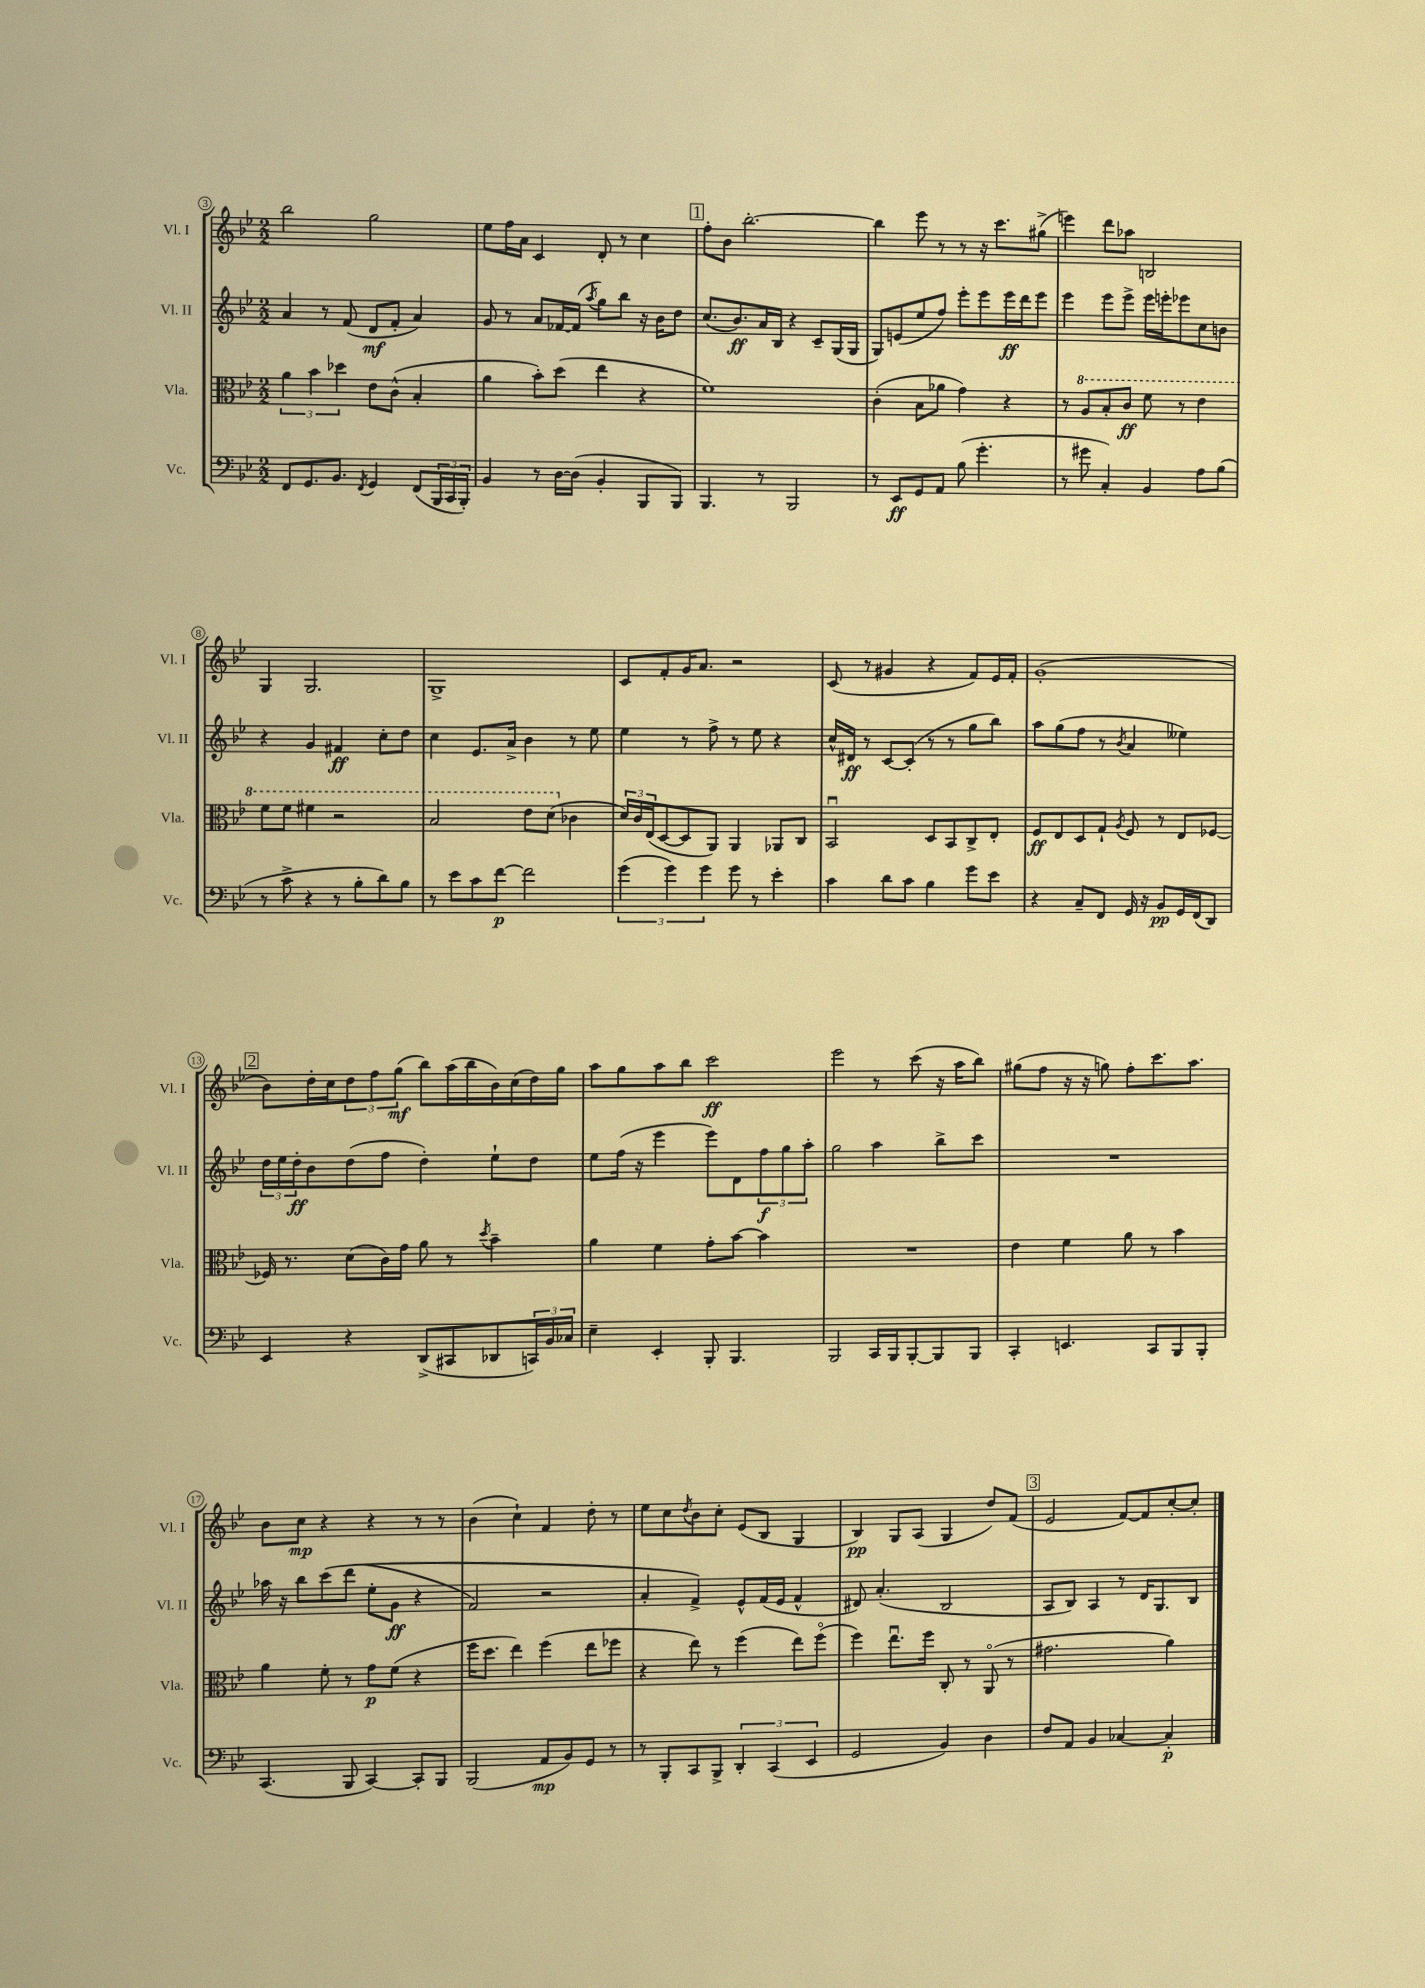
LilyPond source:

<<
\new StaffGroup <<
\new Staff = "s0" \with { instrumentName = "Vl. I" shortInstrumentName = "Vl. I" } {
    \clef treble \key bes \major \numericTimeSignature \time 2/2
    bes''2 g''2 |
    ees''8 f''16 a'16 c'4 d'8-. r8 c''4 |
    \mark \markup { \box "1" } f''8-. bes'8 bes''2.~-. |
    bes''4 ees'''8 r8 r8 r16 c'''8. gis''8->( |
    e'''4) d'''8 aes''8 b2 |
    g4 g2. |
    g1-> |
    c'8 f'8-. g'16 a'8. r2 |
    c'8( r8 gis'4 r4 f'8) ees'16 f'16-. |
    g'1-.( |
    \mark \markup { \box "2" } bes'8) d''16-. c''16 \tuplet 3/2 { d''8 f''8 g''8\mf( } bes''8) a''16( bes''16 bes'16) c''16( d''16) g''16 |
    a''8 g''8 a''8 bes''8 c'''2\ff |
    ees'''2 r8 c'''8( r16 a''16 bes''8) |
    gis''8( f''8 r16 r16 g''8) f''8-. c'''8. a''8. |
    bes'8 c''8\mp r4 r4 r8 r8 |
    bes'4( c''4-!) f'4 d''8-. r8 |
    ees''8 c''8 \acciaccatura { d''8 } bes'8 c''8-. ees'8( bes8 g4 |
    bes4\pp) g8 a8( g4 d''8) f'8( |
    \mark \markup { \box "3" } ees'2 f'8~) f'8 c''8~-. c''8-. \bar "|." |
}
\new Staff = "s1" \with { instrumentName = "Vl. II" shortInstrumentName = "Vl. II" } {
    \clef treble \key bes \major \numericTimeSignature \time 2/2
    a'4 r8 f'8( d'8\mf f'8-. a'4) |
    g'8 r8 a'8 fes'16~ fes'16( \acciaccatura { a''8 } g''8) bes''8 r16 bes'16 d''8 |
    \mark \markup { \box "1" } c''8.( bes'8.\ff) a'16 bes16 r4 c'8-- g16( g16 |
    g8) e'8( ees''8 f''8) ees'''8-. ees'''8 ees'''16\ff d'''16 ees'''8 |
    ees'''4 ees'''8 ees'''8-> ees'''16 e'''16-. ees'''8 c''8 b'8 |
    r4 g'4 fis'4\ff c''8-. d''8 |
    c''4 ees'8. a'16-> bes'4 r8 ees''8 |
    ees''4 r8 f''8-> r8 ees''8 r4 |
    c''16-^ dis'16\ff r8 c'8~ c'8-.( r8 r8 g''8 bes''8) |
    a''8 g''8( f''8 r8 \acciaccatura { bes'8 } a'4 eeses''4) |
    \mark \markup { \box "2" } \tuplet 3/2 { d''16 ees''16 d''16-.\ff } bes'8 d''8( f''8 d''4-.) ees''8-! d''8 |
    ees''8 f''16( r16 ees'''4 ees'''8) d'8 \tuplet 3/2 { f''8\f g''8 a''8-. } |
    g''2 a''4 bes''8-> c'''8 |
    R1 |
    aes''16 r16 bes''8 c'''8\( d'''8( ees''8-. g'8\ff r4 |
    f'2) r2 |
    a'4-. f'4->\) ees'8-^ f'16( ees'16 f'4-^ |
    dis'8) a'4.-.( bes2 |
    \mark \markup { \box "3" } a8 bes8) a4 r8 d'16 g8. bes8 \bar "|." |
}
\new Staff = "s2" \with { instrumentName = "Vla." shortInstrumentName = "Vla." } {
    \clef alto \key bes \major \numericTimeSignature \time 2/2
    \tuplet 3/2 { a'4 bes'4 des''4 } ees'8 c'8-^( bes4-. |
    a'4 bes'8-.) d''8( ees''4 r4 |
    \mark \markup { \box "1" } f'1) |
    c'4-.( bes8 aes'8 g'4) r4 |
    r8 \ottava #1 a'8 bes'8-. c''8\ff f''8 r8 ees''4 |
    f''8 f''8 fis''4 r2 |
    bes'2 ees''8 d''8( \ottava #0 ces'4 |
    \tuplet 3/2 { d'16) c'16 ees16( } d8~ d8 a,8) a,4 aes,8 c8 |
    bes,2\downbow d8 bes,8 c8-> ees8-. |
    f8\ff ees8 d8 g8-! \acciaccatura { a8 } f8 r8 ees8 fes8~ |
    \mark \markup { \box "2" } fes16 r8. d'8( c'16) g'16 a'8 r8 \acciaccatura { d''8 } bes'4-- |
    a'4 f'4 g'8-. bes'8~ bes'4 |
    R1 |
    ees'4 f'4 a'8 r8 bes'4 |
    a'4 f'8-. r8 g'8\p f'8( r4 |
    f''16 d''8. ees''4) f''4( ees''8 fes''8 |
    r4 ees''8) r8 f''4( ees''8) f''8\flageolet( |
    f''4) ees''8.\downbow f''16 c8-. r8 a,8\flageolet( r8 |
    \mark \markup { \box "3" } gis'2. a'4) \bar "|." |
}
\new Staff = "s3" \with { instrumentName = "Vc." shortInstrumentName = "Vc." } {
    \clef bass \key bes \major \numericTimeSignature \time 2/2
    f,8 g,8. bes,8. \acciaccatura { f,8 } g,4 f,8( \tuplet 3/2 { bes,,16 c,16 bes,,16-.) } |
    bes,4 r8 d16~ d16( bes,4-. bes,,8 bes,,8) |
    \mark \markup { \box "1" } bes,,4. r8 bes,,2 |
    r8 ees,8\ff g,8 a,8 bes8( g'4.-. |
    r8 gis'8 c4-.) bes,4 a8 bes8( |
    r8 c'8-> r4 r8 bes8-. d'8) bes8 |
    r8 ees'8 c'8 f'8~\p f'2 |
    \tuplet 3/2 { g'4( g'4) g'4 } g'8 r8 ees'4-. |
    c'4 d'8 c'8 bes4 g'8 ees'8 |
    r4 c8-- f,8 g,16 r16 bes,8\pp g,16 f,16( d,8) |
    \mark \markup { \box "2" } ees,4 r4 d,8->( cis,8 des,8 \tuplet 3/2 { c,16) bes,16 ces16 } |
    ees4-- ees,4-. bes,,8-. bes,,4. |
    bes,,2 c,16 bes,,16 bes,,8~-. bes,,8 bes,,8 |
    c,4-. e,4. c,8 bes,,8 bes,,8-. |
    c,4.( bes,,8 c,4~) c,8-. bes,,8 |
    bes,,2( a,8\mp bes,8) g,8 r8 |
    r8 bes,,8-. c,8 bes,,8-> \tuplet 3/2 { d,4-. c,4( ees,4 } |
    g,2 bes,4) d4 |
    \mark \markup { \box "3" } f8 a,8 bes,4 ces4~ ces4-.\p \bar "|." |
}
>>
>>
\layout { \context { \Score currentBarNumber = #3 \override BarNumber.stencil = #(make-stencil-circler 0.1 0.3 ly:text-interface::print) } }
